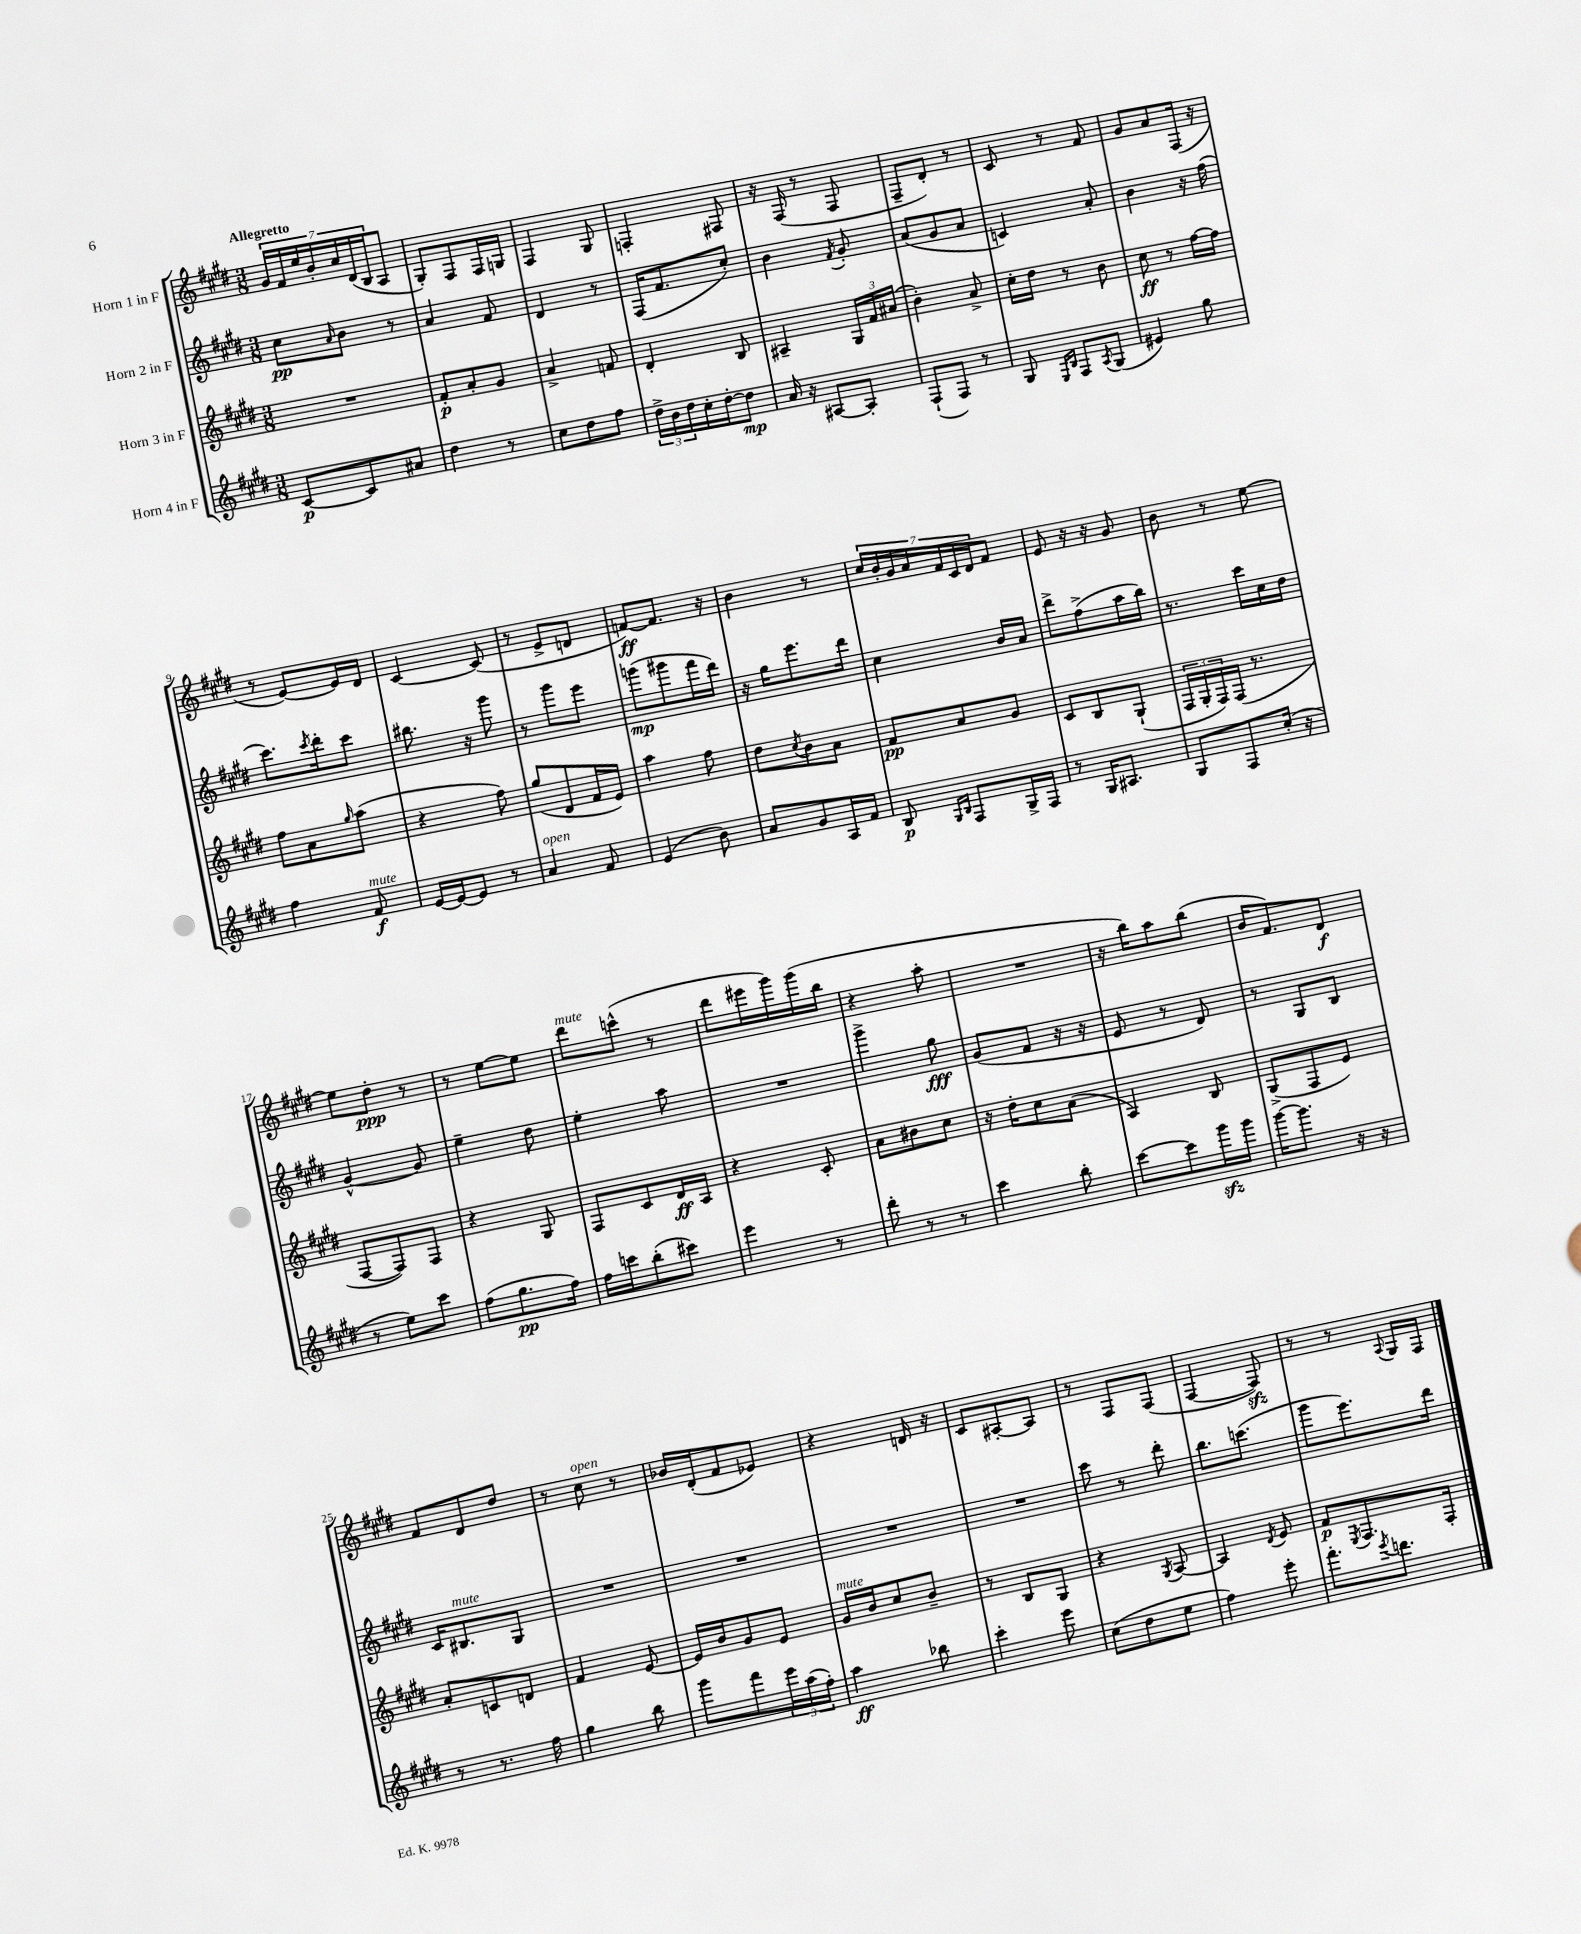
<<
\new StaffGroup <<
\new Staff = "s0" \with { instrumentName = "Horn 1 in F" } {
    \clef treble \key e \major \numericTimeSignature \time 3/8 \tempo "Allegretto"
    \tuplet 7/4 { gis'16 fis'16 e''16 b'16-. cis''16 dis'16( b16 } a8 |
    gis8-.) fis8 fis16 g16 |
    fis4 gis8 |
    f4-. fis8 |
    r16 fis16( r8 fis8 |
    fis8-- dis'8-.) r8 |
    cis'8 r8 fis'8 |
    gis'8 a'8 fis16( r16 |
    r8 e'8~) e'16 dis'16 |
    cis'4~ cis'8( |
    r8 e'8-> d'8 |
    f'8~\ff) f'8. r16 |
    b'4 r8 |
    \tuplet 7/4 { cis''16 b'16-. gis'16 a'16 fis'16 cis'16 dis'16 } fis'8 |
    e'8 r16 r16 gis'8 |
    b'8 r8 e''8~ |
    e''8 dis''8-.\ppp r8 |
    r8 e''8~ e''8 |
    dis'''8^\markup { \italic "mute" } c'''8-^( r8 |
    dis'''8 eis'''16 gis'''16) gis'''16( b''16 |
    r4 a''8-. |
    R4. |
    r16 b''16) a''8 b''8( |
    b'16 fis'8.) dis'8\f |
    fis'8 dis'8 dis''8 |
    r8 cis''8^\markup { \italic "open" } r8 |
    bes'16 dis'16-.( fis'8 ees'8) |
    r4 d'16 r16 |
    cis'8 ais8~-. ais8 |
    r8 fis8 fis8( |
    fis4~ fis8\sfz) |
    r8 r8 \appoggiatura { a8 } gis16 fis16 \bar "|." |
}
\new Staff = "s1" \with { instrumentName = "Horn 2 in F" } {
    \clef treble \key e \major \numericTimeSignature \time 3/8
    cis''8\pp \grace { a'16 } b'8 r8 |
    a'4 fis'8 |
    dis'4 r8 |
    fis16( fis'8. cis''8-.) |
    b'4 \acciaccatura { fis'8 } gis'8-. |
    a'8( gis'8 a'8 |
    c'4) a'8-. |
    b'4 r16 fis''16( |
    cis'''8.) \acciaccatura { cis'''8 } dis'''16-. cis'''8 |
    bis''8. r16 gis'''8 |
    r8 gis'''8 e'''8 |
    g'''8\mp( gis'''8 fis'''16 dis'''16) |
    r16 gis''16 e'''8. dis'''16 |
    cis''4 b'16 a'16 |
    dis'''8-> fis''8->( a''16 b''16) |
    r8. cis'''16 cis''16 dis''16 |
    gis'4~-^ gis'8 |
    e''4-- dis''8 |
    e''4-. a''8 |
    R4. |
    gis'''4-> gis''8\fff |
    gis'8( fis'8 r16 r16 |
    e'8 r8 dis'8) |
    r8 gis8 b8 |
    cis'16 bis8.^\markup { \italic "mute" } gis8 |
    R4. |
    R4. |
    R4. |
    R4. |
    cis'''8 r8 dis'''8-. |
    b''8. c'''8.( |
    gis'''8 e'''8.) dis'''16 \bar "|." |
}
\new Staff = "s2" \with { instrumentName = "Horn 3 in F" } {
    \clef treble \key e \major \numericTimeSignature \time 3/8
    R4. |
    fis'8-.\p a'8-. gis'8 |
    a'4-> f'8 |
    dis'4-. b8 |
    ais4-- \tuplet 3/2 { gis16 fis'16 ais'16( } |
    b'4-.) a'8-> |
    cis''16-. dis''16 r8 b'8 |
    cis''8\ff r8 fis''16~ fis''16 |
    fis''8 a'8 \grace { gis''16 } a''8( |
    r4 fis''8) |
    gis''8( dis'8 fis'16 e'16) |
    a''4 fis''8 |
    dis''8 \acciaccatura { cis''8 } b'8 a'8 |
    fis'8\pp a'8 gis'8 |
    cis'8 b8 gis8-!( |
    \tuplet 3/2 { fis16 gis16-. fis16) } fis16( r8. |
    fis8~ fis8) fis8 |
    r4 gis8 |
    fis8 cis'8 dis'16\ff a16 |
    r4 cis'8-. |
    a'8 bis'8 cis''8 |
    r16 dis''16-. cis''8 a'8( |
    a4) b8 |
    gis8->( fis8 e'8) |
    a'8-. c'8 d'8 |
    fis'4 e'8~ |
    e'16 b'16 gis'8 e'8 |
    gis'16^\markup { \italic "mute" } b'16 cis''8 b'8-- |
    r8 b8 gis8 |
    r4 \acciaccatura { gis8 } a8~ |
    a4 \acciaccatura { dis'8 } e'8 |
    fis'8\p \acciaccatura { e8 } fis8. fis16-. \bar "|." |
}
\new Staff = "s3" \with { instrumentName = "Horn 4 in F" } {
    \clef treble \key e \major \numericTimeSignature \time 3/8
    cis'8~\p cis'8 ais'8 |
    dis''4 r8 |
    cis''8 dis''8 fis''8 |
    \tuplet 3/2 { dis''16-> b'16 dis''16 } cis''16-. dis''16~-. dis''8\mp |
    a'16 r16 ais8~ ais8-. |
    fis8-!( fis8) r8 |
    gis8 \grace { e16 b16 } fis8 \acciaccatura { a8 } gis8( |
    eis'4) gis''8 |
    fis''4 fis'8\f^\markup { \italic "mute" } |
    e'16~ e'16~ e'8 r8 |
    a'4^\markup { \italic "open" } fis'8 |
    e'4( b'8) |
    a'8 gis'8 a16 fis'16 |
    b8\p \grace { gis16 b16 } fis8 gis16-> fis16 |
    r8 gis16 ais8. |
    gis8 fis8 cis''16-.( r16 |
    r8 e''8) cis'''8 |
    fis''8( gis''8.\pp fis''16) |
    fis''16 c'''16 b''8-.( cis'''8) |
    e'''4 r8 |
    dis'''8-. r8 r8 |
    cis'''4 b''8-. |
    cis'''8~ cis'''8 gis'''16\sfz gis'''16 |
    gis'''16~ gis'''8. r16 r16 |
    r8 r8. fis''16 |
    gis''4 b''8 |
    gis'''8 fis'''8 \tuplet 3/2 { e'''16 a''16( fis''16-.) } |
    a''4\ff bes''8 |
    cis'''4-. e'''8 |
    cis''8( dis''8 e''8 |
    fis''4) e'''8-. |
    fis'''8.-. \acciaccatura { e'''8 } d'''8. \bar "|." |
}
>>
>>
